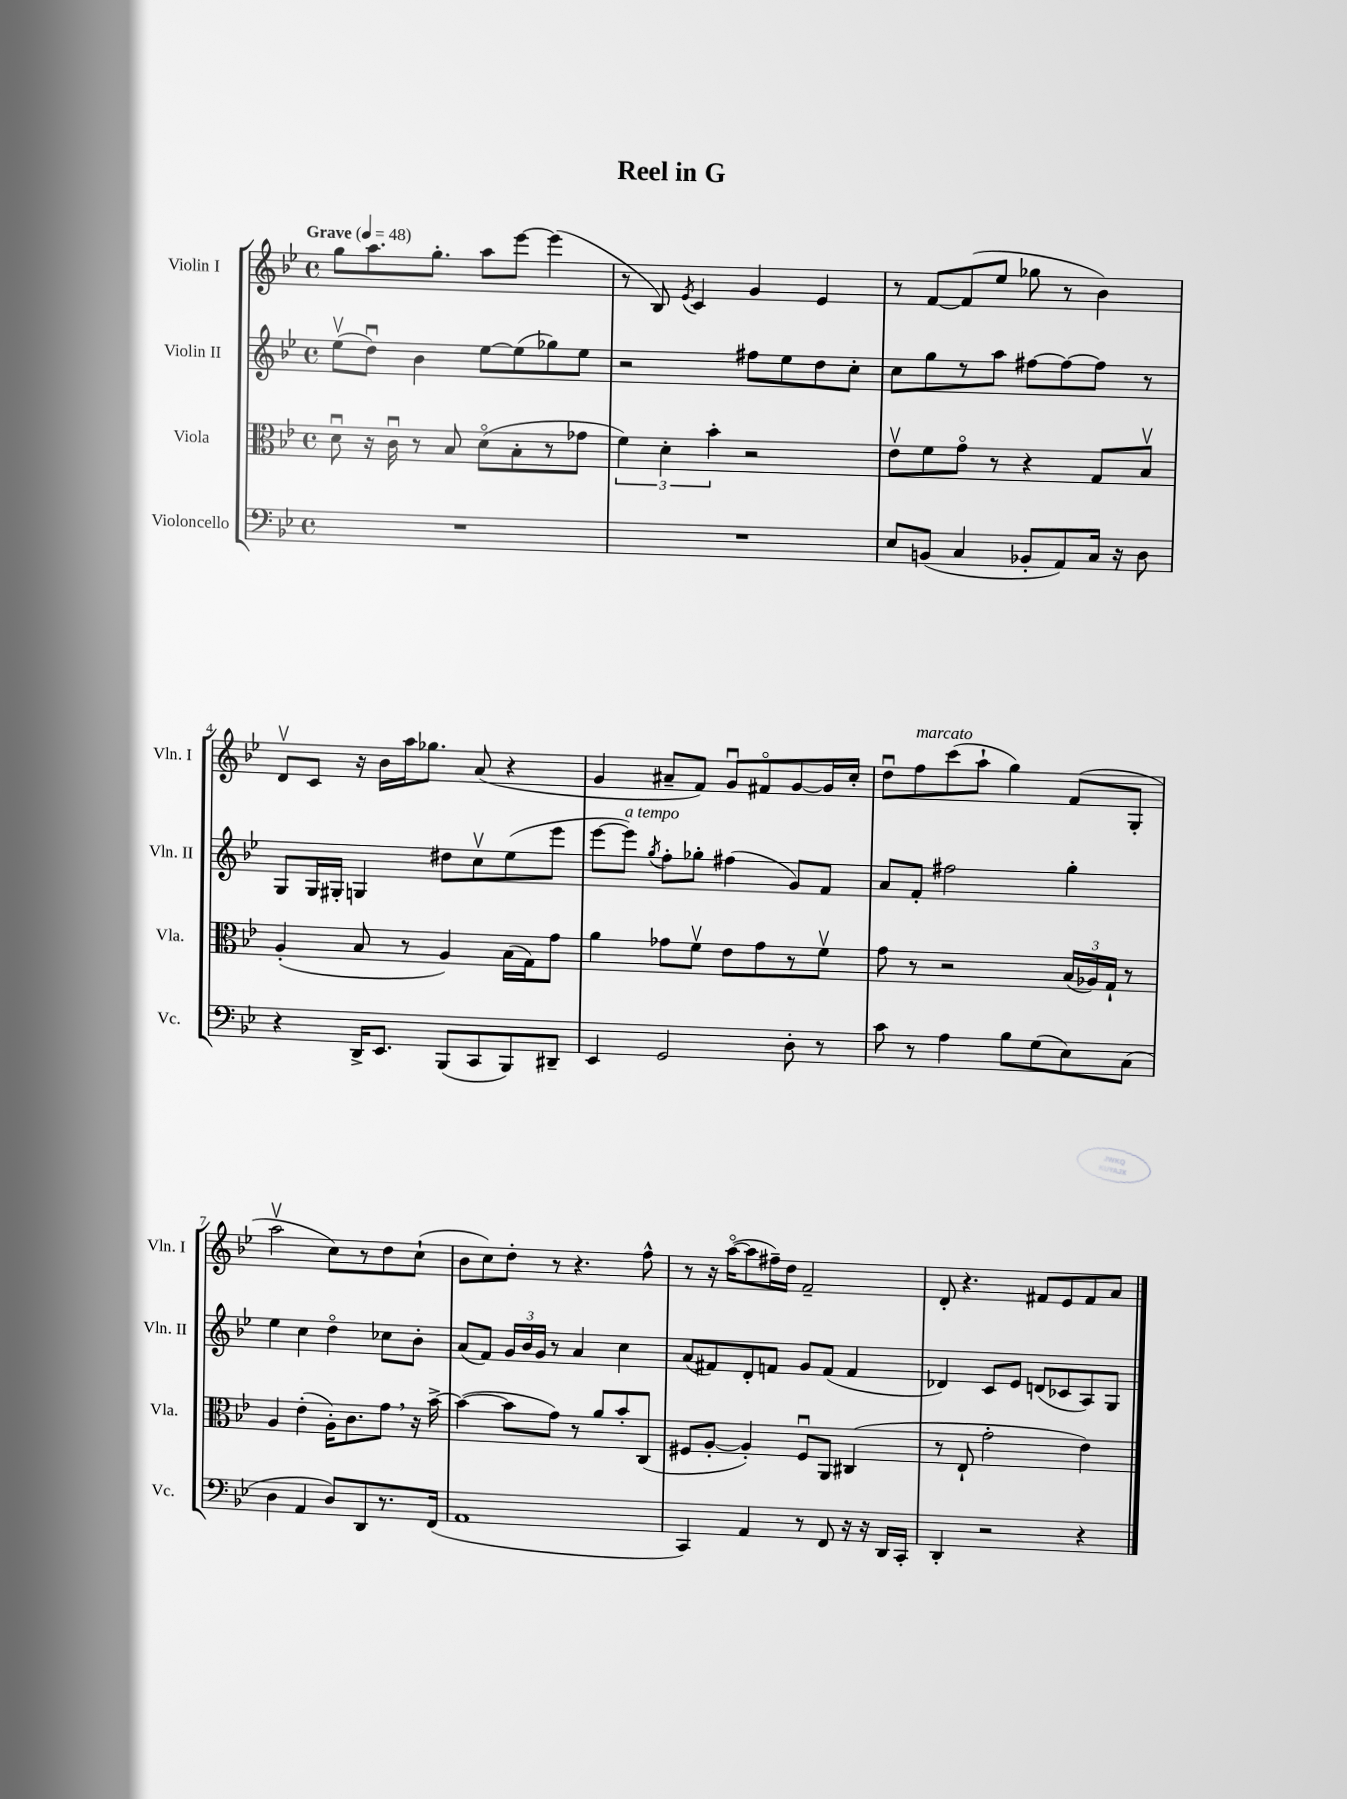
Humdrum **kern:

**kern	**kern	**kern	**kern
*staff4	*staff3	*staff2	*staff1
*clefF4	*clefC3	*clefG2	*clefG2
*k[b-e-]	*k[b-e-]	*k[b-e-]	*k[b-e-]
*M4/4	*M4/4	*M4/4	*M4/4
*met(c)	*met(c)	*met(c)	*met(c)
*MM48	*MM48	*MM48	*MM48
1r	8du	(8ee-v	8gg
.	16r	8ddu)	8.aa
.	16cu	.	.
.	8r	4b-	.
.	.	.	8.gg'
.	8B-	.	.
.	(8do	[8ee-	8aa
.	8B-'	(8ee-]	[8eee-
.	8r	8gg-)	(4eee-]
.	8g-	8ee-	.
=	=	=	=
1r	6f)	2r	8r
.	.	.	8B-)
.	6d'	.	.
.	.	.	8qe-
.	.	.	4c
.	6b-'	.	.
.	2r	8ff#	4g
.	.	8ee-	.
.	.	8dd	4e-
.	.	8cc'	.
=	=	=	=
8E-	8e-v	8cc	8r
(8BB	8f	8gg	[8f
4C	8go	8r	(8f]
.	8r	8aa	8ee-
8BB-'	4r	[8ff#	8gg-
8AA)	.	8ff#_	8r
16C	8G	8ff#]	4b-)
16r	.	.	.
8D	8B-v	8r	.
=	=	=	=
4r	(4A'	8G	8dv
.	.	16G	8c
.	.	16G#'	.
16DD^	8B-	4G	16r
8.EE-	.	.	16b-
.	8r	.	16aa
.	.	.	8.gg-
(8BBB-	4A)	8dd#	.
8CC	.	8ccv	(8a
8BBB-)	(16B-	(8ee-	4r
.	16G)	.	.
8DD#~	8g	8eee-	.
=	=	=	=
4EE-	4a	[8eee-	4g
.	.	8eee-])	.
.	.	8qgg	.
2GG	8g-	8ff'	8a#~
.	8fv	8gg-'	8f)
.	8e-	(4ff#	8gu
.	8g-	.	8f#o
8D'	8r	8g)	[8g
8r	8fv	8f	16g]
.	.	.	16cc'
=	=	=	=
8c	8g	8a	8ddu
8r	8r	8f'	8ff
4A	2r	2ff#	(8ccc
.	.	.	8aa`
8B-	.	.	4gg)
(8G	.	.	.
8E-)	(24B-	4gg'	(8f
.	24A-)	.	.
.	24G`	.	.
(8C	8r	.	8G'
=	=	=	=
4D	4A	4ee-	2aav
4AA	(4e-'	4cc	.
8D)	16A')	4ddo	8cc)
.	8.c	.	.
8DD	.	.	8r
8.r	8g	8cc-	8dd
.	16r	8b-'	(8cc`
(16FF	[16b-^	.	.
=	=	=	=
1AA	(4b-_	(8a	8b-
.	.	8f)	8cc)
.	8b-]	24g	8dd'
.	.	24b-	.
.	.	24g	.
.	8g)	8r	8r
.	8r	4a	4.r
.	8a	.	.
.	8b-'	4cc	.
.	(8C	.	8ff^^
=	=	=	=
4CC)	8F#	(8a	8r
.	[8A'	8f#)	16r
.	.	.	([16aao
4AA	4A'])	8d'	8aa]
.	.	8f	16ff#~)
.	.	.	16dd
8r	8F#u	8g	2f~
8FF	8AA	(8f	.
16r	(4C#	4f	.
16r	.	.	.
16DD	.	.	.
16CC'	.	.	.
=	=	=	=
4DD'	8r	4d-)	8d'
.	8E-`	.	4.r
2r	2g'	8c	.
.	.	8e-	.
.	.	(8d	8f#
.	.	8c-	8e-
4r	4e-)	8A)	8f#
.	.	8G	8a
==	==	==	==
*-	*-	*-	*-
